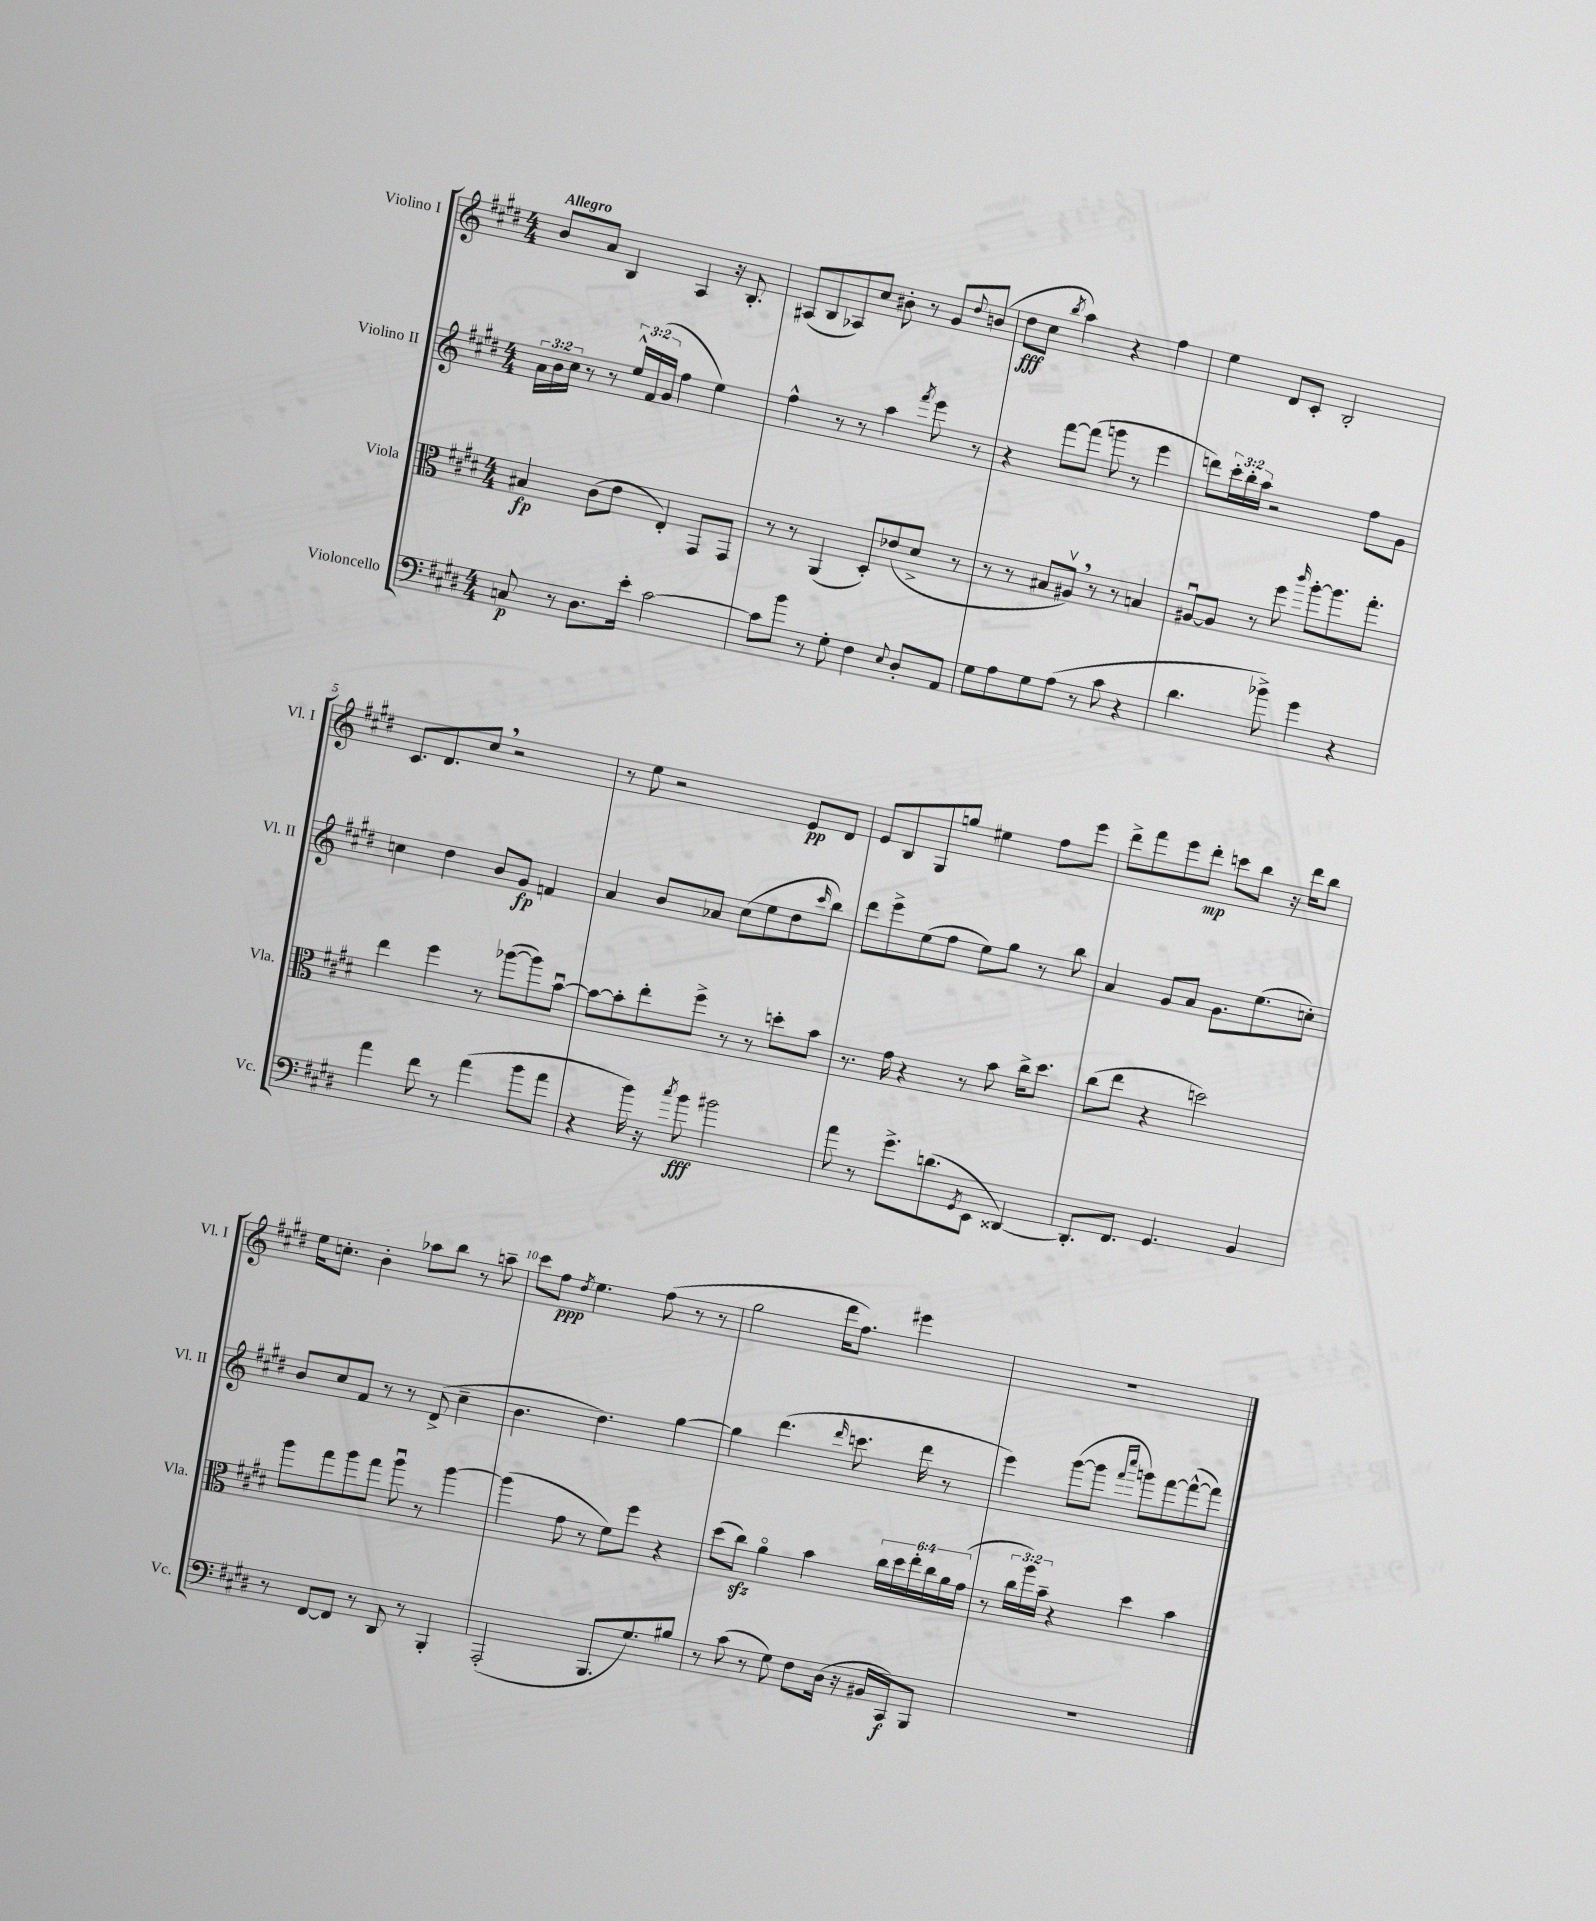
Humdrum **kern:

**kern	**dynam	**kern	**dynam	**kern	**dynam	**kern	**dynam
*part4	*part4	*part3	*part3	*part2	*part2	*part1	*part1
*staff4	*staff4	*staff3	*staff3	*staff2	*staff2	*staff1	*staff1
*I"Violoncello	*	*I"Viola	*	*I"Violino II	*	*I"Violino I	*
*I'Vc.	*	*I'Vla.	*	*I'Vl. II	*	*I'Vl. I	*
*clefF4	*	*clefC3	*	*clefG2	*	*clefG2	*
*k[f#c#g#d#]	*	*k[f#c#g#d#]	*	*k[f#c#g#d#]	*	*k[f#c#g#d#]	*
*M4/4	*	*M4/4	*	*M4/4	*	*M4/4	*
=1	=1	=1	=1	=1	=1	=1	=1
!	!	!	!	!	!	!LO:TX:a:B:t=Allegro	!
8Cn/	p	4B#X/	fp	24a\LL	.	8b/L	.
.	.	.	.	24b\	.	.	.
.	.	.	.	24cc#\JJ	.	.	.
8r	.	.	.	8r	.	8a/J	.
8.D#\L	.	(8c#\L	.	8r	.	4B/	.
.	.	8e\J	.	24ee^^/LL	.	.	.
.	.	.	.	(24f#/	.	.	.
16e'\Jk	.	.	.	.	.	.	.
.	.	.	.	24g#/JJ	.	.	.
[2c#\	.	4E'/)	.	4ff#\	.	4A/	.
.	.	8GG#/L	.	4ee\)	.	16r	.
.	.	.	.	.	.	8.B'/	.
.	.	8GG#/J	.	.	.	.	.
=2	=2	=2	=2	=2	=2	=2	=2
8c#\L]	.	8r	.	4ff#^^\	.	(8A#X/L	.
8b\J	.	8r	.	.	.	8B/	.
8r	.	(4AA/	.	8r	.	8A-X/)	.
8G#'\	.	.	.	8r	.	8cc#/J	.
4F#\	.	8D#'/L)	.	4aa\	.	8b#X'\	.
.	.	(8e-X/	.	.	.	8r	.
8qqE/	.	.	.	8qfff#/	.	.	.
8D#'/L	.	8d#^/J	.	8eee\	.	8g#/L	.
.	.	.	.	.	.	8qqdd#/	.
8AA/J	.	8r	.	8r	.	(8bn/J	.
=3	=3	=3	=3	=3	=3	=3	=3
8G#\L	.	8r	.	4r	.	8dd#\L	fff
8A\	.	8r	.	.	.	8cc#\J	.
.	.	.	.	.	.	8qbb/	.
8G#\	.	8B#X/L	.	[8fff#\L	.	4aa\)	.
(8A\J	.	8A#Xv,/J)	.	(8fff#\J]	.	.	.
8r	.	8r	.	8gggn\	.	4r	.
8c#\	.	8r	.	8r	.	.	.
4r	.	4Bn/	.	4eee\	.	4ff#\	.
=4	=4	=4	=4	=4	=4	=4	=4
4.d#\	.	[8A#Xu/L	.	8dddn\L)	.	4ee\	.
.	.	8A#/J]	.	24ccc#'\L	.	.	.
.	.	.	.	24bb'\	.	.	.
.	.	.	.	24aa\JJ	.	.	.
.	.	8r	.	2r	.	8d#/L	.
8b-X^\)	.	8ff#\	.	.	.	8c#'/J	.
.	.	16qqccc#/	.	.	.	.	.
4g#\	.	[8aa'\L	.	.	.	2B'/	.
.	.	8.aa\]	.	.	.	.	.
4r	.	.	.	8ff#\L	.	.	.
.	.	8.gg#'\J	.	.	.	.	.
.	.	.	.	8g#\J	.	.	.
!!LO:LB:g=z
=5	=5	=5	=5	=5	=5	=5	=5
4a\	.	4ee\	.	4ccn\	.	8.c#/L	.
.	.	.	.	.	.	8.d#/	.
8f#\	.	4ff#\	.	4dd#\	.	.	.
8r	.	.	.	.	.	8cc#,/J	.
(4a\	.	8r	.	8b/L	.	2r	.
.	.	([8aa-X\L	.	8g#/J	fp	.	.
8b\L	.	8aa-\])	.	4fn/	.	.	.
8a\J	.	[8bu\J	.	.	.	.	.
=6	=6	=6	=6	=6	=6	=6	=6
4r	.	8b\L_	.	4a/	.	8r	.
.	.	8b'\]	.	.	.	8ee\	.
16b\)	.	8ee'\	.	8b/L	.	2r	.
16r	.	.	.	.	.	.	.
8qcc#/	.	.	.	.	.	.	.
8b\	fff	8ff#^\J	.	8a-X/J	.	.	.
2b#X\	.	8r	.	(8cc#\L	.	.	.
.	.	8r	.	8ee\	.	.	.
.	.	8ddn'\L	.	8dd#\	.	8e/L	pp
.	.	.	.	16qqccc#/	.	.	.
.	.	8b\J	.	8bb\J)	.	8d#/J	.
=7	=7	=7	=7	=7	=7	=7	=7
8a\	.	8.r	.	8ddd#\L	.	8e/L	.
8r	.	.	.	8eee^\	.	8B/	.
.	.	16g#\	.	.	.	.	.
8.g#^\L	.	4r	.	(8ee\	.	8G#/	.
.	.	.	.	8ff#\J	.	8ggn/J	.
(8.dn\	.	.	.	.	.	.	.
.	.	8r	.	8ee\L)	.	4ee#X\	.
8qGG#/	.	.	.	.	.	.	.
8EE\J	.	8b\	.	8gg#\J	.	.	.
[4DD##X/)	.	16cc#^\KL	.	8r	.	8ff#\L	.
.	.	8.dd#\J	.	.	.	.	.
.	.	.	.	8bb\	.	8eee\J	.
=8	=8	=8	=8	=8	=8	=8	=8
8.DD##'/L]	.	(8cc#\L	.	4a/	.	8ddd#^\L	.
.	.	8ee\J	.	.	.	8fff#\	.
8.FF#/J	.	.	.	.	.	.	.
.	.	4r	.	8g#/L	.	8eee\	.
4.GG#/	.	.	.	8a/J	.	8ddd#'\J	mp
.	.	2ddn\)	.	8.g#\L	.	8cccn\L	.
.	.	.	.	.	.	8bb\J	.
.	.	.	.	(8.ee\	.	.	.
4BB/	.	.	.	.	.	16r	.
.	.	.	.	.	.	16ddd#\KL	.
.	.	.	.	8ccn'\J)	.	8bb\J	.
!!LO:LB:g=z
=9	=9	=9	=9	=9	=9	=9	=9
8r	.	8aa\L	.	8b/L	.	16ee\KL	.
.	.	.	.	.	.	8.ccn'\J	.
[8FF#/L	.	8gg#\	.	8cc#/	.	.	.
8FF#/J]	.	8aa\	.	8f#/J	.	4b'\	.
8r	.	8gg#\J	.	8r	.	.	.
8DD#/	.	8aau\	.	8r	.	8aa-X\L	.
8r	.	8r	.	(8d#^/	.	8bb\J	.
4BBB'/	.	[4aa\	.	4cc#~\	.	8r	.
.	.	.	.	.	.	8aan~\	.
=10	=10	=10	=10	=10	=10	=10	=10
(2AAA'/	.	(4aa\]	.	4.b\	.	8ccc#\L	.
.	.	.	.	.	.	8ff#\J	ppp
.	.	.	.	.	.	8qdd#/	.
.	.	8g#\	.	.	.	4.ee\	.
.	.	8r	.	4.dd#\)	.	.	.
8.BBB/L	.	8f#\L)	.	.	.	.	.
.	.	8ff#\J	.	.	.	(8ff#\	.
8.G#/)	.	.	.	.	.	.	.
.	.	4r	.	[4gg#\	.	8r	.
8B#X/J	.	.	.	.	.	8r	.
=11	=11	=11	=11	=11	=11	=11	=11
8r	.	(8dd#\L	.	4gg#\]	.	2gg#\	.
(8c#\	.	8cc#zz\J)	.	.	.	.	.
8r	.	4a\	.	(4.ddd#\	.	.	.
8G#\)	.	.	.	.	.	.	.
8F#\L	.	4b\	.	.	.	16ddd#\KL	.
.	.	.	.	.	.	8.ff#\J)	.
.	.	.	.	16qqddd#/	.	.	.
(16D#\Jk	.	.	.	8.cccn\	.	.	.
16r	.	.	.	.	.	.	.
16BB#X/LL	.	24cc#\LL	.	.	.	4eee#X\	.
.	.	24dd#\	.	.	.	.	.
16CC#/J)	f	.	.	16ddd#\	.	.	.
.	.	24ee'\	.	.	.	.	.
8BBB/J	.	24cc#\	.	8r	.	.	.
.	.	24a\	.	.	.	.	.
.	.	(24g#\JJ	.	.	.	.	.
=12	=12	=12	=12	=12	=12	=12	=12
1r	.	8r	.	4eee\)	.	1r	.
.	.	24cc#\LL	.	.	.	.	.
.	.	24aa\)	.	.	.	.	.
.	.	24b~\JJ	.	.	.	.	.
.	.	4r	.	([8ggg#\L	.	.	.
.	.	.	.	8ggg#\J]	.	.	.
.	.	.	.	16qqfff#/LL	.	.	.
.	.	.	.	16qqcccc#/JJ	.	.	.
.	.	4dd#\	.	8gggn\L)	.	.	.
.	.	.	.	[8fff#\	.	.	.
.	.	4b\	.	(8fff#^^\_	.	.	.
.	.	.	.	8fff#\J])	.	.	.
==	==	==	==	==	==	==	==
*-	*-	*-	*-	*-	*-	*-	*-
